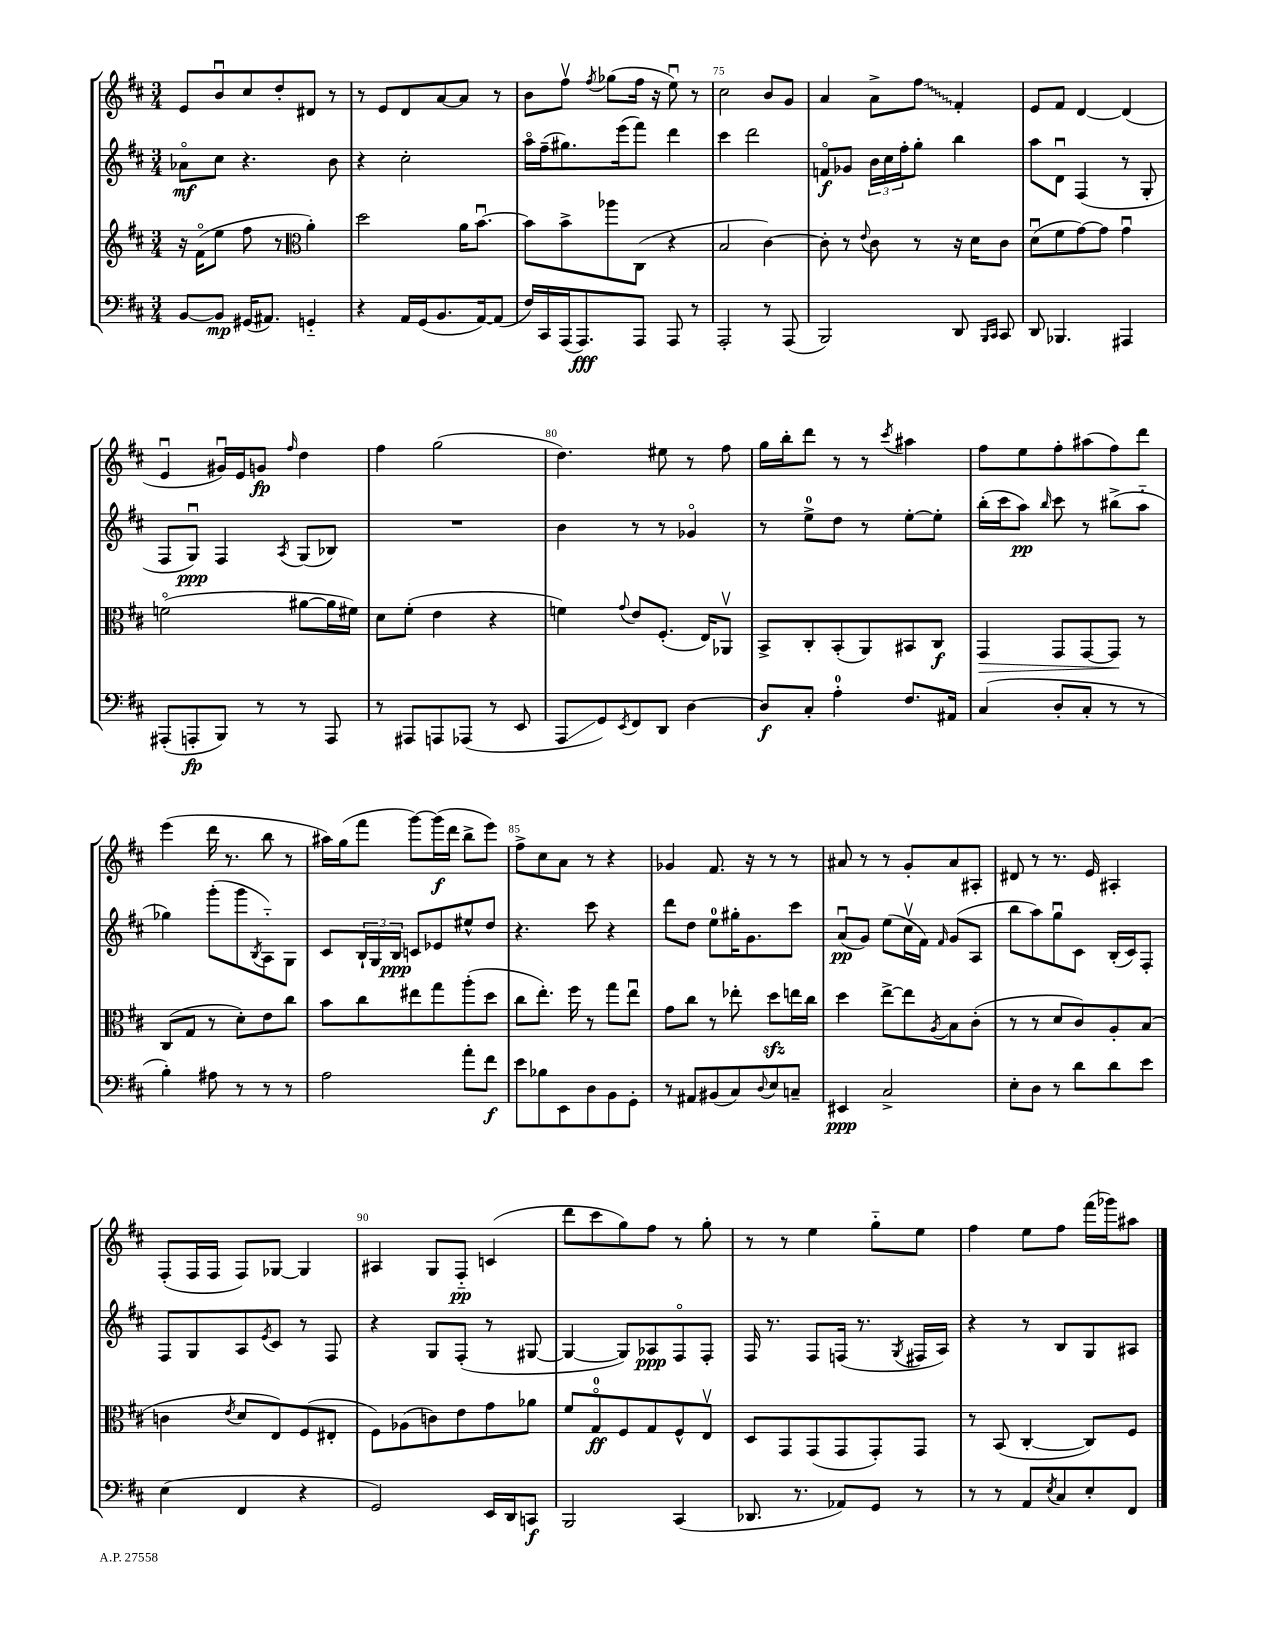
<<
\new StaffGroup <<
\new Staff = "s0" {
    \clef treble \key d \major \numericTimeSignature \time 3/4
    e'8 b'8\downbow cis''8 d''8-. dis'8 r8 |
    r8 e'8 d'8 a'8~ a'8 r8 |
    b'8 fis''8\upbow \acciaccatura { fis''8 } ges''8( fis''16 r16 e''8\downbow) r8 |
    cis''2 b'8 g'8 |
    a'4 a'8-> \once \override Glissando.style = #'zigzag fis''8\glissando fis'4-. |
    e'8 fis'8 d'4~ d'4( |
    e'4\downbow gis'16\downbow) e'16 g'8\fp \grace { fis''16 } d''4 |
    fis''4 g''2( |
    d''4.) eis''8 r8 fis''8 |
    g''16 b''16-. d'''8 r8 r8 \acciaccatura { cis'''8 } ais''4 |
    fis''8 e''8 fis''8-. ais''8( fis''8) d'''8 |
    e'''4( d'''16 r8. b''8 r8 |
    ais''16) g''16( fis'''8 g'''8~) g'''16\f( d'''16 b''8-> e'''8) |
    fis''8-> cis''8 a'8 r8 r4 |
    ges'4 fis'8. r16 r8 r8 |
    ais'8 r8 r8 g'8-. ais'8 ais8-. |
    dis'8 r8 r8. e'16 ais4-. |
    fis8-.( fis16 fis16 fis8) ges8~ ges4 |
    ais4 g8 fis8-_\pp c'4( |
    d'''8 cis'''8 g''8) fis''8 r8 g''8-. |
    r8 r8 e''4 g''8-_ e''8 |
    fis''4 e''8 fis''8 fis'''16( ges'''16) ais''8 \bar "|." |
}
\new Staff = "s1" {
    \clef treble \key d \major \numericTimeSignature \time 3/4
    aes'8\flageolet\mf cis''8 r4. b'8 |
    r4 cis''2-. |
    a''16\flageolet fis''16--( gis''8.) e'''16( fis'''8) d'''4 |
    cis'''4 d'''2 |
    f'8\flageolet\f ges'8 \tuplet 3/2 { b'16 cis''16 fis''16-. } g''8-. b''4 |
    a''8 d'8\downbow fis4( r8 g8-. |
    fis8 g8\downbow\ppp) fis4 \acciaccatura { a8 } g8( bes8) |
    R2. |
    b'4 r8 r8 ges'4\flageolet |
    r8 e''8-0-> d''8 r8 e''8~-. e''8-. |
    b''16-.( cis'''16 a''8\pp) \grace { b''16 } cis'''8 r8 bis''8->( a''8-_ |
    ges''4) g'''8-.( g'''8 \acciaccatura { b8 } a8-_) g8 |
    cis'8 \tuplet 3/2 { b16-! g16 b16\ppp } c'8 ees'8 eis''8-^ d''8 |
    r4. cis'''8 r4 |
    d'''8 d''8 e''8-0 gis''16-. g'8. cis'''8 |
    a'8\downbow\pp( g'8) e''8( cis''16\upbow fis'16) \grace { fis'16 } g'8( a8 |
    b''8 a''8) g''8\downbow cis'8 b16-.( cis'16) fis8-. |
    fis8 g8 a8 \acciaccatura { e'8 } cis'8 r8 fis8 |
    r4 g8 fis8-.( r8 gis8~ |
    gis4~ gis8) aes8\ppp fis8\flageolet fis8-. |
    fis16 r8. fis8 f16( r8. \acciaccatura { g8 } fis16 a16) |
    r4 r8 b8 g8 ais8 \bar "|." |
}
\new Staff = "s2" {
    \clef treble \key d \major \numericTimeSignature \time 3/4
    r16 fis'16\flageolet( e''8 fis''8 r8 \clef alto a'4-.) |
    d''2 a'16 b'8.~\downbow |
    b'8 b'8-> aes''8 cis8( r4 |
    b2 cis'4~) |
    cis'8-. r8 \appoggiatura { e'8 } cis'8 r8 r16 d'16 cis'8 |
    d'8\downbow( fis'8 g'8~) g'8 g'4\downbow |
    f'2\flageolet( ais'8~ ais'16 fis'16) |
    d'8 fis'8-.( e'4 r4 |
    f'4) \appoggiatura { g'8 } e'8 fis8.-.( e16) aes,8\upbow |
    b,8-> cis8-. b,8-.( a,8) bis,8 cis8\f |
    g,4\> g,8 g,8~ g,8\! r8 |
    cis8( g8 r8 d'8-.) e'8 cis''8 |
    b'8 cis''8 eis''8 g''8 a''8-.( d''8 |
    cis''8 e''8.-.) fis''16 r8 g''8 e''8\downbow |
    g'8 cis''8 r8 ees''8-. d''8\sfz e''16 cis''16 |
    d''4 e''8~-> e''8 \acciaccatura { a8 } b8 cis'8-.( |
    r8 r8 d'8 cis'8) a8-. b8( |
    c'4 \acciaccatura { e'8 } d'8 e8) fis8( eis8-. |
    fis8) aes8( c'8) e'8 g'8 aes'8 |
    fis'8 g8-0\flageolet\ff fis8 g8 fis8-^ e8\upbow |
    d8 g,8 g,8( g,8 g,8-.) g,8 |
    r8 b,8( cis4~-. cis8) fis8 \bar "|." |
}
\new Staff = "s3" {
    \clef bass \key d \major \numericTimeSignature \time 3/4
    b,8~ b,8\mp gis,16( ais,8.) g,4-_ |
    r4 a,16 g,16( b,8. a,16~) a,8( |
    fis16) cis,16 a,,16( a,,8.\fff) a,,8 a,,8 r8 |
    a,,2-. r8 a,,8( |
    b,,2) d,8 \grace { b,,16 cis,16 } cis,8 |
    d,8 bes,,4. ais,,4 |
    ais,,8-.( a,,8-.\fp b,,8) r8 r8 a,,8 |
    r8 ais,,8 a,,8 aes,,8( r8 e,8 |
    a,,8\glissando g,8) \acciaccatura { e,8 } fis,8 d,8 d4~ |
    d8\f cis8-. a4-0-. fis8. ais,16 |
    cis4( d8-. cis8-. r8 r8 |
    b4-.) ais8 r8 r8 r8 |
    a2 a'8-. fis'8\f |
    e'8 bes8 e,8 d8 b,8 g,8-. |
    r8 ais,8 bis,8( cis8) \appoggiatura { d8 } e8 c8-- |
    eis,4\ppp cis2-> |
    e8-. d8 r8 d'8 d'8 e'8 |
    e4( fis,4 r4 |
    g,2) e,16 d,16 c,8\f |
    b,,2 cis,4( |
    des,8. r8. aes,8) g,8 r8 |
    r8 r8 a,8 \acciaccatura { e8 } cis8 e8-. fis,8 \bar "|." |
}
>>
>>
\layout { \context { \Score currentBarNumber = #72 \override BarNumber.break-visibility = ##(#f #t #t) barNumberVisibility = #(every-nth-bar-number-visible 5) } }
